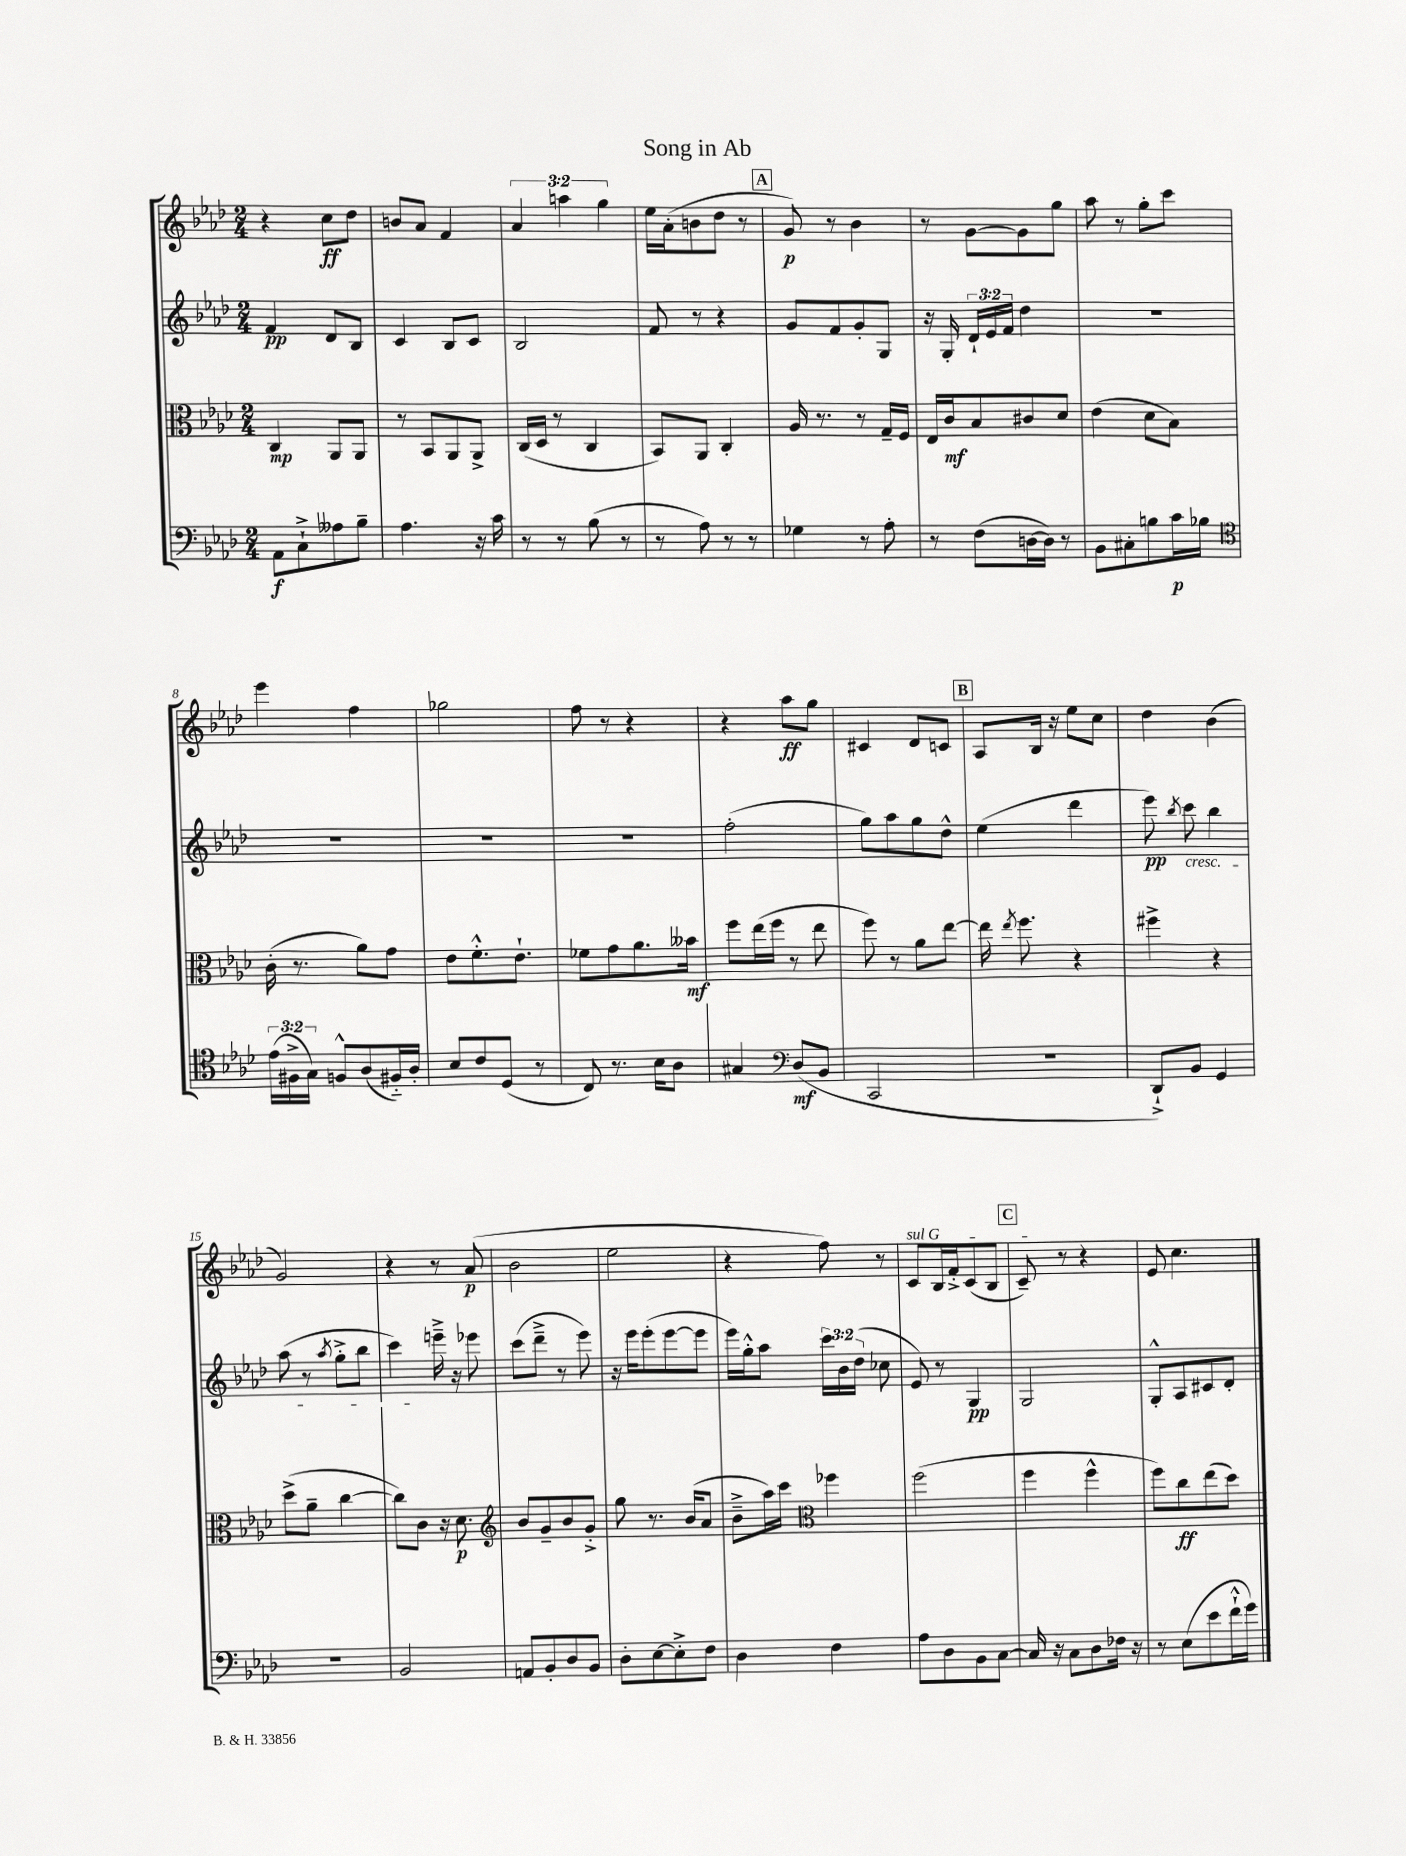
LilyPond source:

\header { title = "Song in Ab" }
<<
\new StaffGroup <<
\new Staff = "s0" {
    \clef treble \key aes \major \numericTimeSignature \time 2/4 \override Staff.TupletNumber.text = #tuplet-number::calc-fraction-text
    \autoBeamOff r4 c''8[\ff des''8] |
    b'8[ aes'8] f'4 |
    \tuplet 3/2 { aes'4 a''4 g''4 } |
    ees''16[ aes'16-.( b'8 des''8] r8 |
    \mark \markup { \box "A" } g'8\p) r8 bes'4 |
    r8 g'8[~ g'8 g''8] |
    aes''8 r8 g''8[-. c'''8] |
    ees'''4 f''4 |
    ges''2 |
    f''8 r8 r4 |
    r4 aes''8[\ff g''8] |
    cis'4 des'8[ c'8] |
    \mark \markup { \box "B" } aes8[ bes16] r16 ees''8[ c''8] |
    des''4 bes'4( |
    g'2) |
    r4 r8 aes'8\p( |
    bes'2 |
    ees''2 |
    r4 f''8) r8 |
    \once \override TextSpanner.bound-details.left.text = \markup { \italic "sul G" } c'8[\startTextSpan bes16 f'16-.-> c'8( bes8] |
    \mark \markup { \box "C" } c'8--\stopTextSpan) r8 r4 |
    ees'8 c''4. \bar "|." |
}
\new Staff = "s1" {
    \clef treble \key aes \major \numericTimeSignature \time 2/4 \override Staff.TupletNumber.text = #tuplet-number::calc-fraction-text
    \autoBeamOff f'4\pp des'8[ bes8] |
    c'4 bes8[ c'8] |
    bes2 |
    f'8 r8 r4 |
    \mark \markup { \box "A" } g'8[ f'8 g'8-. g8] |
    r16 g16-. \tuplet 3/2 { des'16[-! ees'16 f'16] } des''4 |
    R2 |
    R2 |
    R2 |
    R2 |
    f''2-.( |
    g''8[) aes''8 g''8 des''8]-^ |
    \mark \markup { \box "B" } ees''4( des'''4 |
    ees'''8\pp) \acciaccatura { bes''8 } c'''8\cresc bes''4 |
    aes''8( r8 \acciaccatura { aes''8 } g''8[-.-> bes''8] |
    c'''4\!) e'''16---> r16 ees'''8 |
    c'''8[( des'''8]---> r8 ees'''8) |
    r16 ees'''16[ ees'''8-.( ees'''8~ ees'''8] |
    ees'''16[) g''16-.-^ aes''8] \tuplet 3/2 { c'''16[ bes'16 des''16]( } ces''8 |
    ees'8) r8 g4\pp |
    \mark \markup { \box "C" } g2 |
    g8[-.-^ aes8 cis'8 des'8]-. \bar "|." |
}
\new Staff = "s2" {
    \clef alto \key aes \major \numericTimeSignature \time 2/4
    \autoBeamOff c4\mp aes,8[ aes,8] |
    r8 bes,8[ aes,8 aes,8]-> |
    c16[( des16] r8 c4 |
    bes,8[) aes,8] c4-. |
    \mark \markup { \box "A" } aes16 r8. r8 g16[-- f16] |
    ees16[ c'16\mf bes8 cis'8 des'8] |
    ees'4( des'8[ bes8]) |
    c'16-.( r8. aes'8[) g'8] |
    ees'8[ f'8.-.-^ ees'8.]-! |
    fes'8[ g'8 aes'8. beses'16]\mf |
    f''8[ ees''16( f''16] r8 ees''8 |
    f''8) r8 aes'8[ ees''8]~ |
    \mark \markup { \box "B" } ees''16 \acciaccatura { ees''8 } f''8. r4 |
    fis''4-> r4 |
    des''8[->( aes'8]-- c''4~ |
    c''8[) c'8] r16 des'8.\p |
    \clef treble bes'8[ g'8-- bes'8 g'8]-.-> |
    g''8 r8. bes'16[( aes'8] |
    bes'8[---> aes''16) c'''16] \clef alto fes''4 |
    f''2( |
    \mark \markup { \box "C" } f''4 f''4-^ |
    f''8[) c''8\ff ees''8( des''8]) \bar "|." |
}
\new Staff = "s3" {
    \clef bass \key aes \major \numericTimeSignature \time 2/4 \override Staff.TupletNumber.text = #tuplet-number::calc-fraction-text
    \autoBeamOff aes,8[\f c8-!-> aeses8 bes8]-- |
    aes4. r16 c'16 |
    r8 r8 bes8( r8 |
    r8 aes8) r8 r8 |
    \mark \markup { \box "A" } ges4 r8 aes8-. |
    r8 f8[( d16~ d16]) r8 |
    bes,8[ cis8-. b8 c'16\p bes16] |
    \clef tenor \tuplet 3/2 { ees'16[( fis16-> g16]) } f8[-^ aes8( fis16-_) aes16]-. |
    bes8[ c'8 des8]( r8 |
    c8) r8. bes16[ aes8] |
    gis4 \clef bass des8[\mf( bes,8] |
    c,2 |
    \mark \markup { \box "B" } r2 |
    des,8[-!->) bes,8] g,4 |
    r2 |
    bes,2 |
    a,8[ bes,8-. des8 bes,8] |
    des8[-. ees8~ ees8-.-> f8] |
    des4 f4 |
    aes8[ des8 bes,8 c8]~ |
    \mark \markup { \box "C" } c16 r16 c8[ des8 fes16] r16 |
    r8 ees8[( ees'8 f'16-!-^ g'16]) \bar "|." |
}
>>
>>
